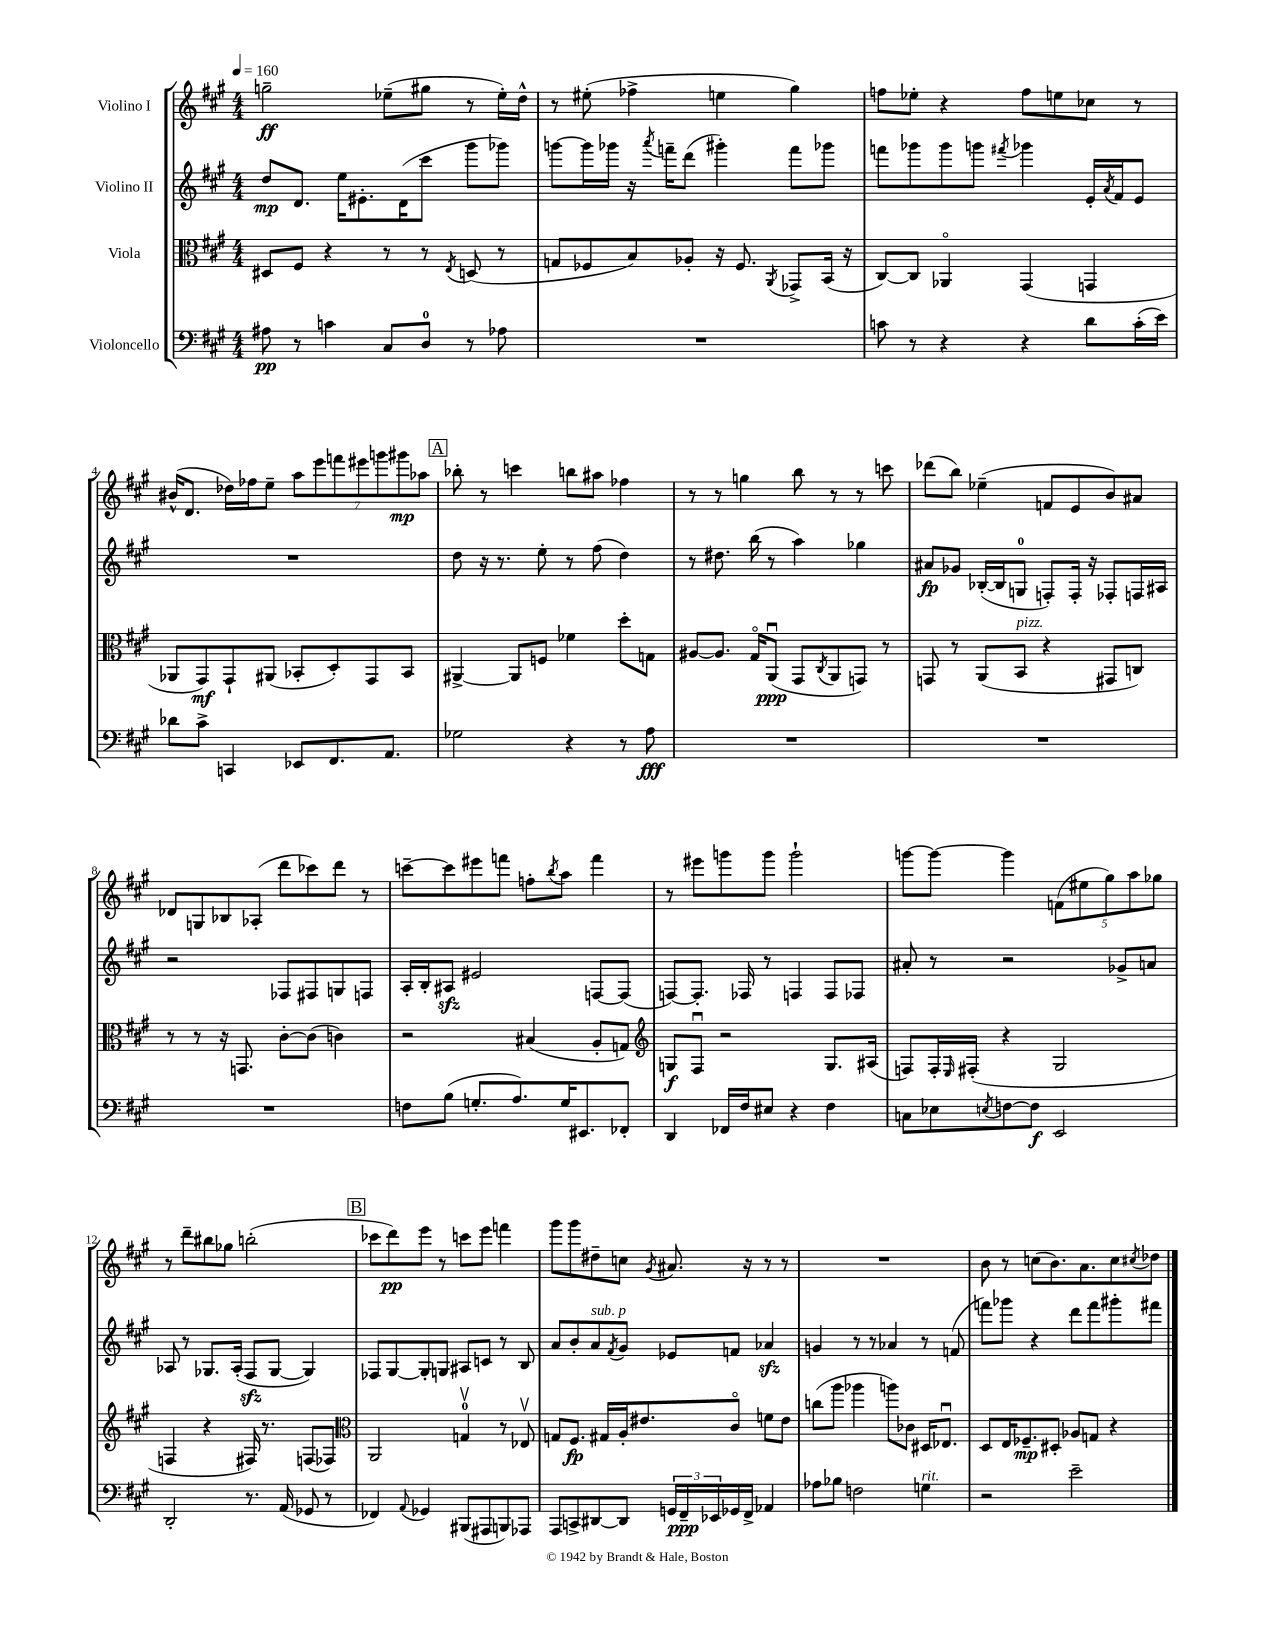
<<
\new StaffGroup <<
\new Staff = "s0" \with { instrumentName = "Violino I" } {
    \clef treble \key a \major \numericTimeSignature \time 4/4 \tempo 4 = 160
    g''2--\ff ees''8--( gis''8 r8 ees''16-.) d''16-^ |
    r8 eis''8-.( fes''4-> e''4 gis''4) |
    f''8 ees''8-. r4 f''8 e''8 ces''8 r8 |
    bis'16-^( d'8. des''16) fes''16 e''8-- \tuplet 7/4 { a''8 e'''8 f'''8 eis'''8 g'''8 gis'''8\mp aes''8 } |
    \mark \markup { \box "A" } bes''8-. r8 c'''4 b''8 ais''8 fes''4 |
    r8 r8 g''4 b''8 r8 r8 c'''8 |
    des'''8( b''8) ees''4--( f'8 e'8 b'8) ais'8 |
    des'8 g8 bes8 aes8-.( d'''8 ces'''8) d'''8 r8 |
    c'''8~-- c'''8 eis'''8 f'''8 f''8-. \acciaccatura { b''8 } a''8 f'''4 |
    r8 eis'''8 g'''8 g'''8 g'''2-! |
    g'''8~ g'''8~ g'''4 \tuplet 5/4 { f'8( eis''8 gis''8) a''8 ges''8 } |
    r8 d'''8-- bis''8 ges''8 b''2-.( |
    \mark \markup { \box "B" } ces'''8 d'''8\pp) e'''8 r8 c'''8 e'''8 f'''4 |
    gis'''8 gis'''8 dis''8-- c''8 \acciaccatura { gis'8 } ais'8. r16 r8 r8 |
    R1 |
    b'8 r8 c''8( b'8.) a'8. c''8 \acciaccatura { cis''8 } des''8 \bar "|." |
}
\new Staff = "s1" \with { instrumentName = "Violino II" } {
    \clef treble \key a \major \numericTimeSignature \time 4/4
    d''8\mp d'8. e''16 eis'8.-. d'16( cis'''8 gis'''8 ges'''8) |
    g'''8~ g'''16 ges'''16 r16 \acciaccatura { a'''8 } f'''16-- d'''8( gis'''4-.) f'''8 ges'''8 |
    f'''8 ges'''8 ges'''8 g'''8 \acciaccatura { fis'''8 } ges'''4 e'16-. \acciaccatura { a'8 } fis'16 e'8 |
    R1 |
    \mark \markup { \box "A" } d''8 r16 r8. e''8-. r8 fis''8( d''4) |
    r8 dis''8. b''16( r8 a''4) ges''4 |
    ais'8\fp ges'8 bes16~-.( bes16 g8-0 f8-.) f16-. r16 fes8-. f16 ais16 |
    r2 fes8 fis8 g8 f8 |
    a16-. b16-. ais8\sfz eis'2 f8~ f8( |
    f8~) f8.-. fes16 r8 f4 f8 fes8 |
    ais'8-. r8 r2 ges'8-> a'8 |
    aes8 r8 ges8. aes16-.( fis8\sfz ges8~ ges4) |
    \mark \markup { \box "B" } fes8 gis8~ gis8-. g8 ais8 c'8 r8 b8 |
    a'8 b'8-. a'8^\markup { \italic "sub. p" } \acciaccatura { fis'8 } gis'8 ees'8 f'8 aes'4\sfz |
    g'4 r8 r8 aes'4 r8 f'8( |
    f'''8) ges'''8 r4 d'''8 f'''8 gis'''8-. fis'''8 \bar "|." |
}
\new Staff = "s2" \with { instrumentName = "Viola" } {
    \clef alto \key a \major \numericTimeSignature \time 4/4
    dis8 fis8 r4 r8 r8 \acciaccatura { e8 } d8( r8 |
    g8 fes8 b8) aes8-. r16 fes8. \acciaccatura { a,8 } ges,8-> b,16( r16 |
    cis8~) cis8 aes,4\flageolet gis,4( g,4 |
    aes,8 gis,8\mf) gis,8-! ais,8( bes,8-. d8-.) gis,8 bes,8 |
    \mark \markup { \box "A" } ais,4~-> ais,8 f8 fes'4 d''8-. g8 |
    ais8~ ais8. gis16\flageolet a,8\downbow\ppp( gis,8 \acciaccatura { cis8 } a,8 g,8) r8 |
    g,8 r8 a,8( b,8^\markup { \italic "pizz." } r4 gis,8 c8) |
    r8 r8 r16 g,8. cis'8~-. cis'8( c'4) |
    r2 bis4( a8-. g8) |
    \clef treble g8\f fis8\downbow r2 g8. ais16( |
    f8) f16-. \grace { e16 } fis16-.( r4 gis2 |
    f4 r4 fis16) r8. f8( fes8) |
    \mark \markup { \box "B" } \clef alto a,2 g4-0\upbow r8 ees8\upbow |
    g8 fis8.\fp gis16 a16-. eis'8. cis'8\flageolet f'8 eis'8 |
    c''8( a''8 aes''4 a''8) ces'8 dis16 ees8.\downbow |
    d8 e16 fes8.--\mp dis8-. aes8 g8 r4 \bar "|." |
}
\new Staff = "s3" \with { instrumentName = "Violoncello" } {
    \clef bass \key a \major \numericTimeSignature \time 4/4
    ais8\pp r8 c'4 cis8 d8-0 r8 aes8 |
    R1 |
    c'8 r8 r4 r4 d'8 c'16-.( e'16) |
    des'8 cis'8-> c,4 ees,8 fis,8. a,8. |
    \mark \markup { \box "A" } ges2 r4 r8 a8\fff |
    R1 |
    R1 |
    R1 |
    f8 b8( g8.-. a8.) g16 eis,8. fes,8-. |
    d,4 fes,16 fis16 eis8 r4 fis4 |
    c8 ees8 \acciaccatura { e8 } f8~ f8\f e,2 |
    d,2-. r8. a,16( ges,8 r8 |
    \mark \markup { \box "B" } fes,4) \appoggiatura { a,8 } ges,4 bis,,8( ais,,8 b,,8) aes,,8 |
    a,,8 c,8-> dis,8~ dis,8 \tuplet 3/2 { g,16 fis,16--\ppp ees,16 } ges,16 fis,16-> aes,4 |
    aes8 bes8 f2 g4^\markup { \italic "rit." } |
    r2 e'2-- \bar "|." |
}
>>
>>
